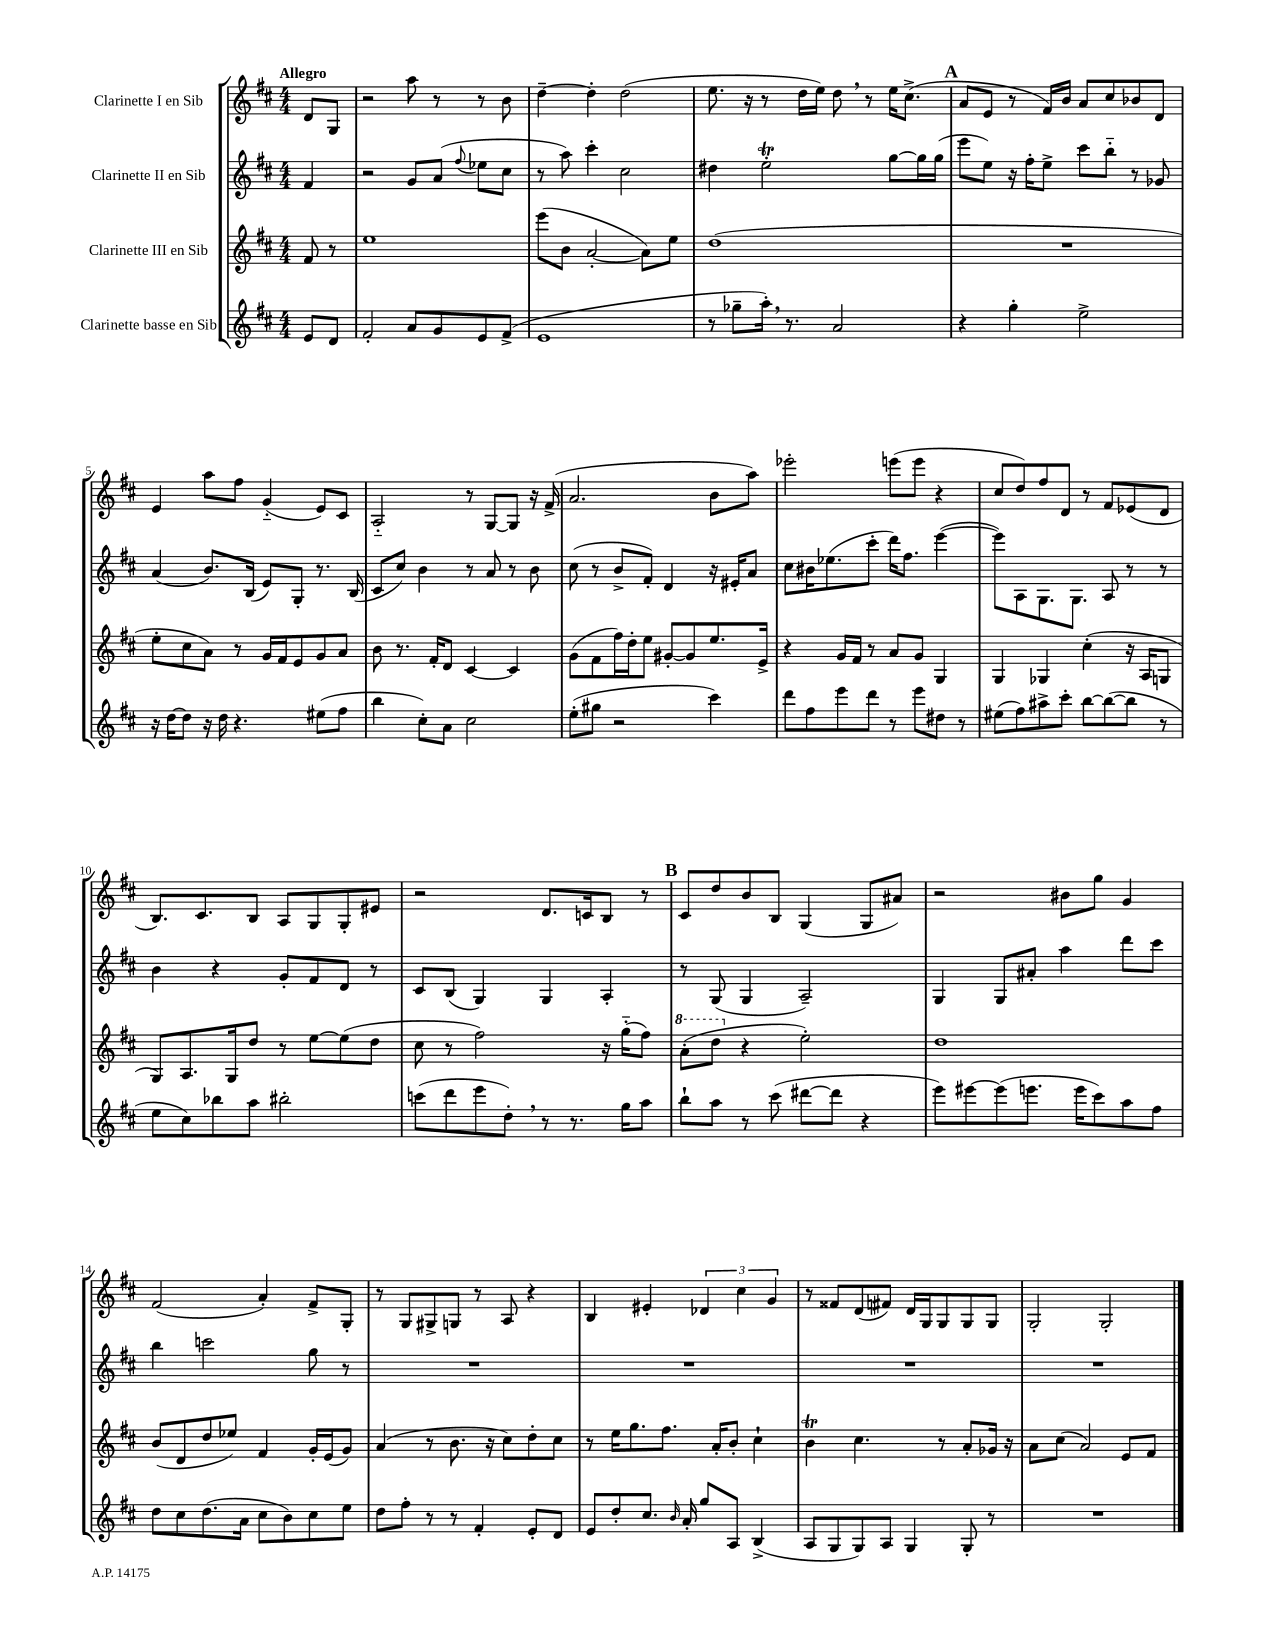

**kern	**kern	**kern	**kern
*staff4	*staff3	*staff2	*staff1
*clefG2	*clefG2	*clefG2	*clefG2
*k[f#c#]	*k[f#c#]	*k[f#c#]	*k[f#c#]
*M4/4	*M4/4	*M4/4	*M4/4
8e	8f#	4f#	8d
8d	8r	.	8G
=	=	=	=
2f#'	1ee	2r	2r
8a	.	8g	8aa
8g	.	(8a	8r
.	.	8qqff#	.
8e	.	8ee-	8r
(8f#^	.	8cc#	8b
=	=	=	=
1e	(8eee	8r	[4dd~
.	8b	8aa)	.
.	[2a'	4ccc#'	4dd']
.	.	2cc#	(2dd
.	8a])	.	.
.	8ee	.	.
=	=	=	=
8r	(1dd	4dd#	8.ee
8gg-~	.	.	.
.	.	.	16r
16aa')	.	2ee'	8r
8.r	.	.	.
.	.	.	16dd
.	.	.	16ee)
2a	.	.	8dd
.	.	.	8r
.	.	[8gg	16ee
.	.	.	(8.cc#^
.	.	16gg]	.
.	.	(16gg	.
=	=	=	=
4r	1r	8eee	8a
.	.	8ee)	8e
4gg'	.	16r	8r
.	.	16ff#'	.
.	.	8ee^	16f#)
.	.	.	16b
2ee^	.	8ccc#	8a
.	.	8bb'~	8cc#
.	.	8r	8b-
.	.	8g-	8d
=	=	=	=
16r	8ee'	(4a	4e
[16dd	.	.	.
8dd]	8cc#	.	.
16r	8a)	8.b)	8aa
16dd	.	.	.
4.r	8r	.	8ff#
.	.	(16B	.
.	16g	8e)	(4g'~
.	16f#	.	.
.	8e	8G'	.
(8ee#	8g	8.r	8e)
8ff#	8a	.	8c#
.	.	(16B	.
=	=	=	=
4bb	8b	8c#	2A'~
.	8.r	8cc#)	.
8cc#')	.	4b	.
.	16f#'	.	.
8a	8d	.	.
2cc#	[4c#	8r	8r
.	.	8a	[8G
.	4c#]	8r	8G]
.	.	8b	16r
.	.	.	(16f#^
=	=	=	=
(8ee'	(8g	(8cc#	2.a
8gg#	8f#	8r	.
2r	16ff#)	8b^	.
.	16dd'	.	.
.	8ee	8f#')	.
.	[8g#'	4d	.
.	8g#]	.	.
4ccc#)	8.ee	16r	8b
.	.	16e#'	.
.	.	8a	8aa)
.	16e^	.	.
=	=	=	=
8ddd	4r	8cc#	2eee-'
8ff#	.	16b#	.
.	.	(8.ee-	.
8eee	16g	.	.
.	16f#	.	.
8ddd	8r	8ccc#'	.
8r	8a	16ddd)	(8eee
.	.	8.ff#	.
8eee	8g	.	8eee
8dd#	4G	([4eee	4r
8r	.	.	.
=	=	=	=
(8ee#	4G	8eee])	8cc#
8ff#)	.	8A	8dd)
8aa#^	4G-	8.G	8ff#
8ccc#'	.	.	8d
.	.	8.G	.
[8bb	(4cc#'	.	8r
(8bb_	.	8A	8f#
8bb]	16r	8r	(8e-
.	16A	.	.
8r	8G	8r	8d
=	=	=	=
8ee	8G)	4b	8.B)
8cc#)	8.A	.	.
.	.	.	8.c#
8bb-	.	4r	.
.	16G	.	.
8aa	8dd	.	8B
2bb#'	8r	8g'	8A
.	[8ee	8f#	8G
.	(8ee]	8d	8G'
.	8dd	8r	8e#
=	=	=	=
(8ccc	8cc#	8c#	2r
8ddd	8r	(8B	.
8eee	2ff#)	4G)	.
8dd')	.	.	.
8r	.	4G	8.d
8.r	.	.	.
.	.	.	16c
.	16r	4A'	8B
16gg	(16gg'~	.	.
8aa	8ff#)	.	8r
=	=	=	=
8bb`	(8aa'	8r	8c#
8aa	8ddd	(8G	8dd
8r	4r	4G	8b
(8ccc#	.	.	8B
[8ddd#	2ee')	2A~)	(4G
8ddd#]	.	.	.
4r	.	.	8G
.	.	.	8a#)
=	=	=	=
8eee)	1dd	4G	2r
[8eee#	.	.	.
(8eee#]	.	8G	.
8.eee	.	8a#'	.
.	.	4aa	8b#
16eee	.	.	.
8ccc#)	.	.	8gg
8aa	.	8ddd	4g
8ff#	.	8ccc#	.
=	=	=	=
8dd	(8b	4bb	(2f#
8cc#	8d	.	.
(8.dd	8dd	2ccc	.
.	8ee-)	.	.
16a	.	.	.
8cc#	4f#	.	4a')
8b)	.	.	.
8cc#	16g'	8gg	8f#^
.	(16e	.	.
8ee	8g)	8r	8G'
=	=	=	=
8dd	(4a	1r	8r
8ff#'	.	.	8G
8r	8r	.	8G#^
8r	8.b	.	8G
4f#'	.	.	8r
.	16r	.	.
.	8cc#)	.	8A
8e'	8dd'	.	4r
8d	8cc#	.	.
=	=	=	=
8e	8r	1r	4B
8dd'	16ee	.	.
.	8.gg	.	.
8.cc#	.	.	4e#'
.	8.ff#	.	.
16qqb	.	.	.
16a'	.	.	.
8gg	.	.	6d-
.	16a'	.	.
8A	8b'	.	.
.	.	.	6cc#
(4B^	4cc#`	.	.
.	.	.	6g
=	=	=	=
8A	4b	1r	8r
8G	.	.	8f##
8G)	4.cc#	.	(8d
8A	.	.	8f#)
4G	.	.	16d
.	.	.	16G
.	8r	.	8G
8G'	8a'	.	8G
8r	16g-	.	8G
.	16r	.	.
=	=	=	=
1r	8a	1r	2G'
.	(8cc#	.	.
.	2a)	.	.
.	.	.	2G'
.	8e	.	.
.	8f#	.	.
==	==	==	==
*-	*-	*-	*-
